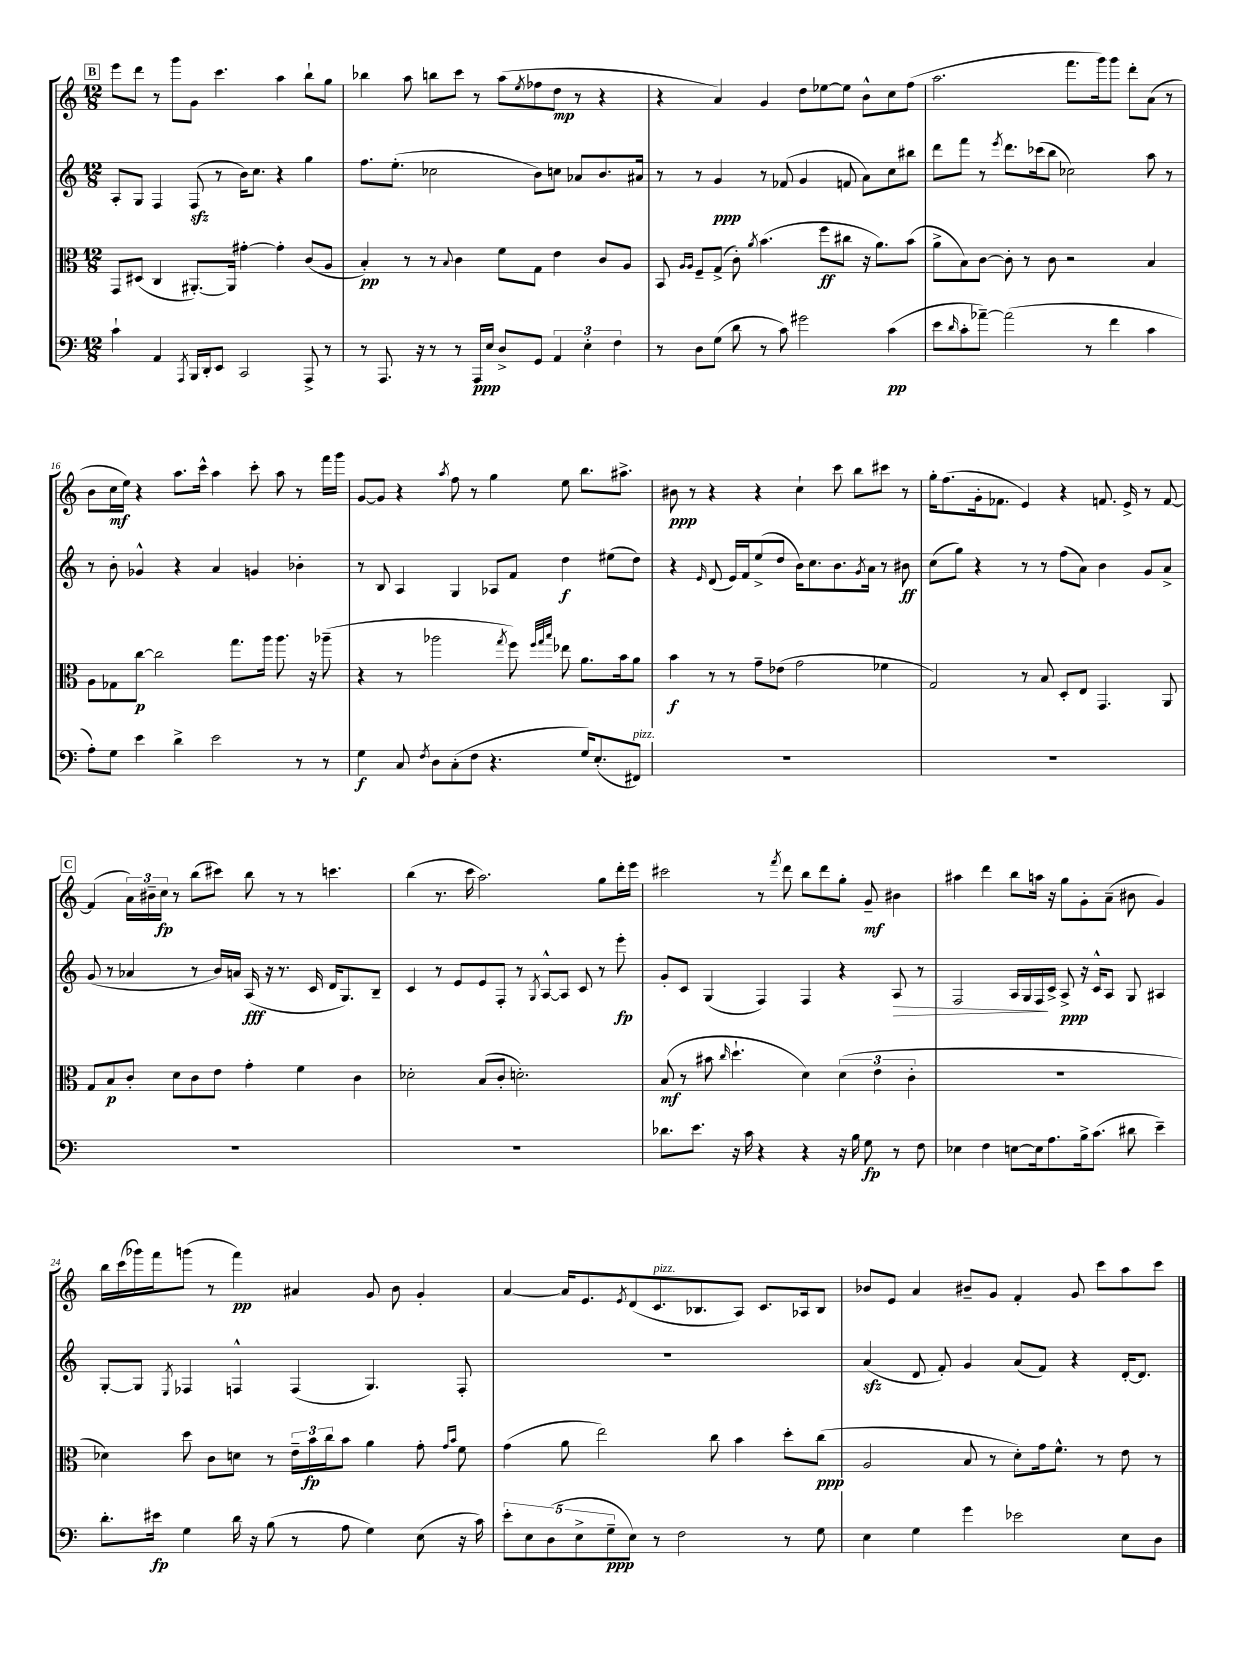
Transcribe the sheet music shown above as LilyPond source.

<<
\new StaffGroup <<
\new Staff = "s0" {
    \clef treble \key c \major \numericTimeSignature \time 12/8
    \mark \markup { \box "B" } e'''8 d'''8 r8 g'''8 g'8 c'''4. a''4 b''8-! g''8 |
    bes''4 a''8 b''8 c'''8 r8 a''8( \acciaccatura { e''8 } fes''8 d''8\mp r8 r4 |
    r4 a'4) g'4 d''8 ees''8~ ees''8 b'8-^ c''8 f''8( |
    a''2. f'''8. g'''16) g'''8 d'''8-. a'8( r8 |
    b'8 c''16\mf e''16) r4 a''8. c'''16-^ a''4 c'''8-. a''8 r8 f'''16 g'''16 |
    g'8~ g'8 r4 \acciaccatura { a''8 } f''8 r8 g''4 e''8 b''8. ais''8.-> |
    bis'8\ppp r8 r4 r4 c''4-! c'''8 b''8 cis'''8 r8 |
    g''16-. f''8.( g'16-. fes'8. e'4) r4 f'8. e'16-> r8 f'8~ |
    \mark \markup { \box "C" } f'4( \tuplet 3/2 { a'16) bis'16-- c''16\fp } r8 b''8( cis'''8) b''8 r8 r8 c'''4. |
    b''4( r8. c'''16 a''2.) g''8 d'''16-. e'''16 |
    cis'''2 r8 \acciaccatura { f'''8 } d'''8 b''8 d'''8 g''8-. g'8--\mf bis'4 |
    ais''4 d'''4 b''8 a''16 r16 g''8 g'8-. a'8--( bis'8 g'4) |
    b''16 c'''16( ges'''16) f'''16 g'''8( r8 f'''4\pp) ais'4 g'8 b'8 g'4-. |
    a'4~ a'16 e'8. \acciaccatura { e'8 } d'8( c'8.^\markup { \italic "pizz." } bes8. a8) c'8. aes16 bes8 |
    bes'8 e'8 a'4 bis'8-- g'8 f'4-. g'8 c'''8 a''8 c'''8 \bar "|." |
}
\new Staff = "s1" {
    \clef treble \key c \major \numericTimeSignature \time 12/8
    \mark \markup { \box "B" } a8-. g8 f4 f8\sfz( r8 b'16) c''8. r4 g''4 |
    f''8. e''8.-.( ces''2 b'8) c''8 aes'8 b'8. ais'16 |
    r8 r8 g'4\ppp r8 fes'8( g'4 f'8 a'8) c''8 bis''8 |
    d'''8 f'''8 r8 \acciaccatura { e'''8 } d'''8. ces'''16( b''8 ces''2) a''8 r8 |
    r8 b'8-. ges'4-^ r4 a'4 g'4 bes'4-. |
    r8 b8 a4 g4 aes8 f'8 d''4\f eis''8( d''8) |
    r4 \grace { e'16 } d'8( e'16) f'16 e''8->( d''8 b'16) c''8. b'8. \acciaccatura { g'8 } a'16 r8 bis'8\ff |
    c''8( g''8) r4 r8 r8 f''8( a'8) b'4 g'8 a'8-> |
    \mark \markup { \box "C" } g'8( r8 aes'4 r8 b'16) a'16 a16\fff( r16 r8. c'16 d'16 g8.) b8-- |
    c'4 r8 e'8 e'8 f8-. r8 \acciaccatura { g8 } a8~-^ a8 c'8 r8 e'''8-.\fp |
    g'8-. c'8 g4( f4) f4 r4 a8\> r8 |
    f2 a16 g16 f16\! c'16-> a8->\ppp r16 c'16-^ a8 g8 ais4 |
    g8~-. g8 \acciaccatura { e8 } fes4 f4-^ f4( g4.) f8-. |
    R1. |
    a'4\sfz( d'8 f'8-.) g'4 a'8( f'8) r4 d'16~-. d'8. \bar "|." |
}
\new Staff = "s2" {
    \clef alto \key c \major \numericTimeSignature \time 12/8
    \mark \markup { \box "B" } g,8 dis8( c4 ais,8.~-.) ais,16 gis'4~-. gis'4-. c'8( a8 |
    b4-.\pp) r8 r8 \appoggiatura { b8 } c'4 f'8 g8 e'4 c'8 a8 |
    b,8 \grace { a16 a16 } f8-- g8->( c'8-.) \acciaccatura { a'8 } b'4.( f''8\ff cis''8 r16 a'8.) b'8( |
    a'8-> b8) c'8~ c'8-. r8 c'8 r2 b4 |
    a8 ges8 c''8~\p c''2 g''8. a''16 a''8. r16 aes''8--( |
    r4 r8 aes''2 \acciaccatura { g''8 } f''8) \grace { f''32 g''32 b''32 } ees''8 a'8. b'16 a'8 |
    b'4\f r8 r8 g'8-- ees'8( g'2 fes'4 |
    g2) r8 b8 d8-. e8 g,4. a,8 |
    \mark \markup { \box "C" } g8 b8\p c'8-. d'8 c'8 e'8 g'4-. f'4 c'4 |
    des'2-. b8( c'8-. d'2.-.) |
    b8\mf( r8 bis'8 \grace { c''16 } d''4.-! d'4) \tuplet 3/2 { d'4( e'4 c'4-. } |
    R1. |
    des'4) d''8 c'8 d'8 r8 \tuplet 3/2 { e'16-- b'16\fp c''16 } b'8 a'4 g'8-. \grace { g'16 b'16 } f'8 |
    g'4( a'8 e''2) c''8 b'4 d''8-. c''8\ppp( |
    a2 b8 r8 d'8-.) g'16 f'8.-^ r8 e'8 r8 \bar "|." |
}
\new Staff = "s3" {
    \clef bass \key c \major \numericTimeSignature \time 12/8
    \mark \markup { \box "B" } c'4-! a,4 \acciaccatura { a,,8 } b,,16 d,16-. e,8 c,2 a,,8-> r8 |
    r8 a,,8. r16 r8 r8 a,,16\ppp e16 d8-> g,8 \tuplet 3/2 { a,4 e4-. f4 } |
    r8 d8 g8( d'8 r8 c'8) gis'2 c'4\pp( |
    e'8 \grace { d'16 } c'8-. aes'8~--) aes'2( r8 f'4 c'4 |
    a8-.) g8 e'4 d'4-> e'2 r8 r8 |
    g4\f c8 \acciaccatura { f8 } d8 c8-.( f8 r4. g16) e8.-.( fis,8^\markup { \italic "pizz." }) |
    R1. |
    R1. |
    \mark \markup { \box "C" } R1. |
    R1. |
    des'8. e'8. r16 c'16 r4 r4 r16 b16 g8\fp r8 f8 |
    ees4 f4 e8~ e16 a8. b16-> c'8.( dis'8 e'4--) |
    d'8.-. eis'16\fp g4 d'16 r16 b8( r8 a8 g4) e8( r16 c'16) |
    \tuplet 5/4 { e'8-. e8 d8( e8-> g8--\ppp } e8) r8 f2 r8 g8 |
    e4 g4 g'4 ees'2 e8 d8 \bar "|." |
}
>>
>>
\layout { \context { \Score currentBarNumber = #12 } }
